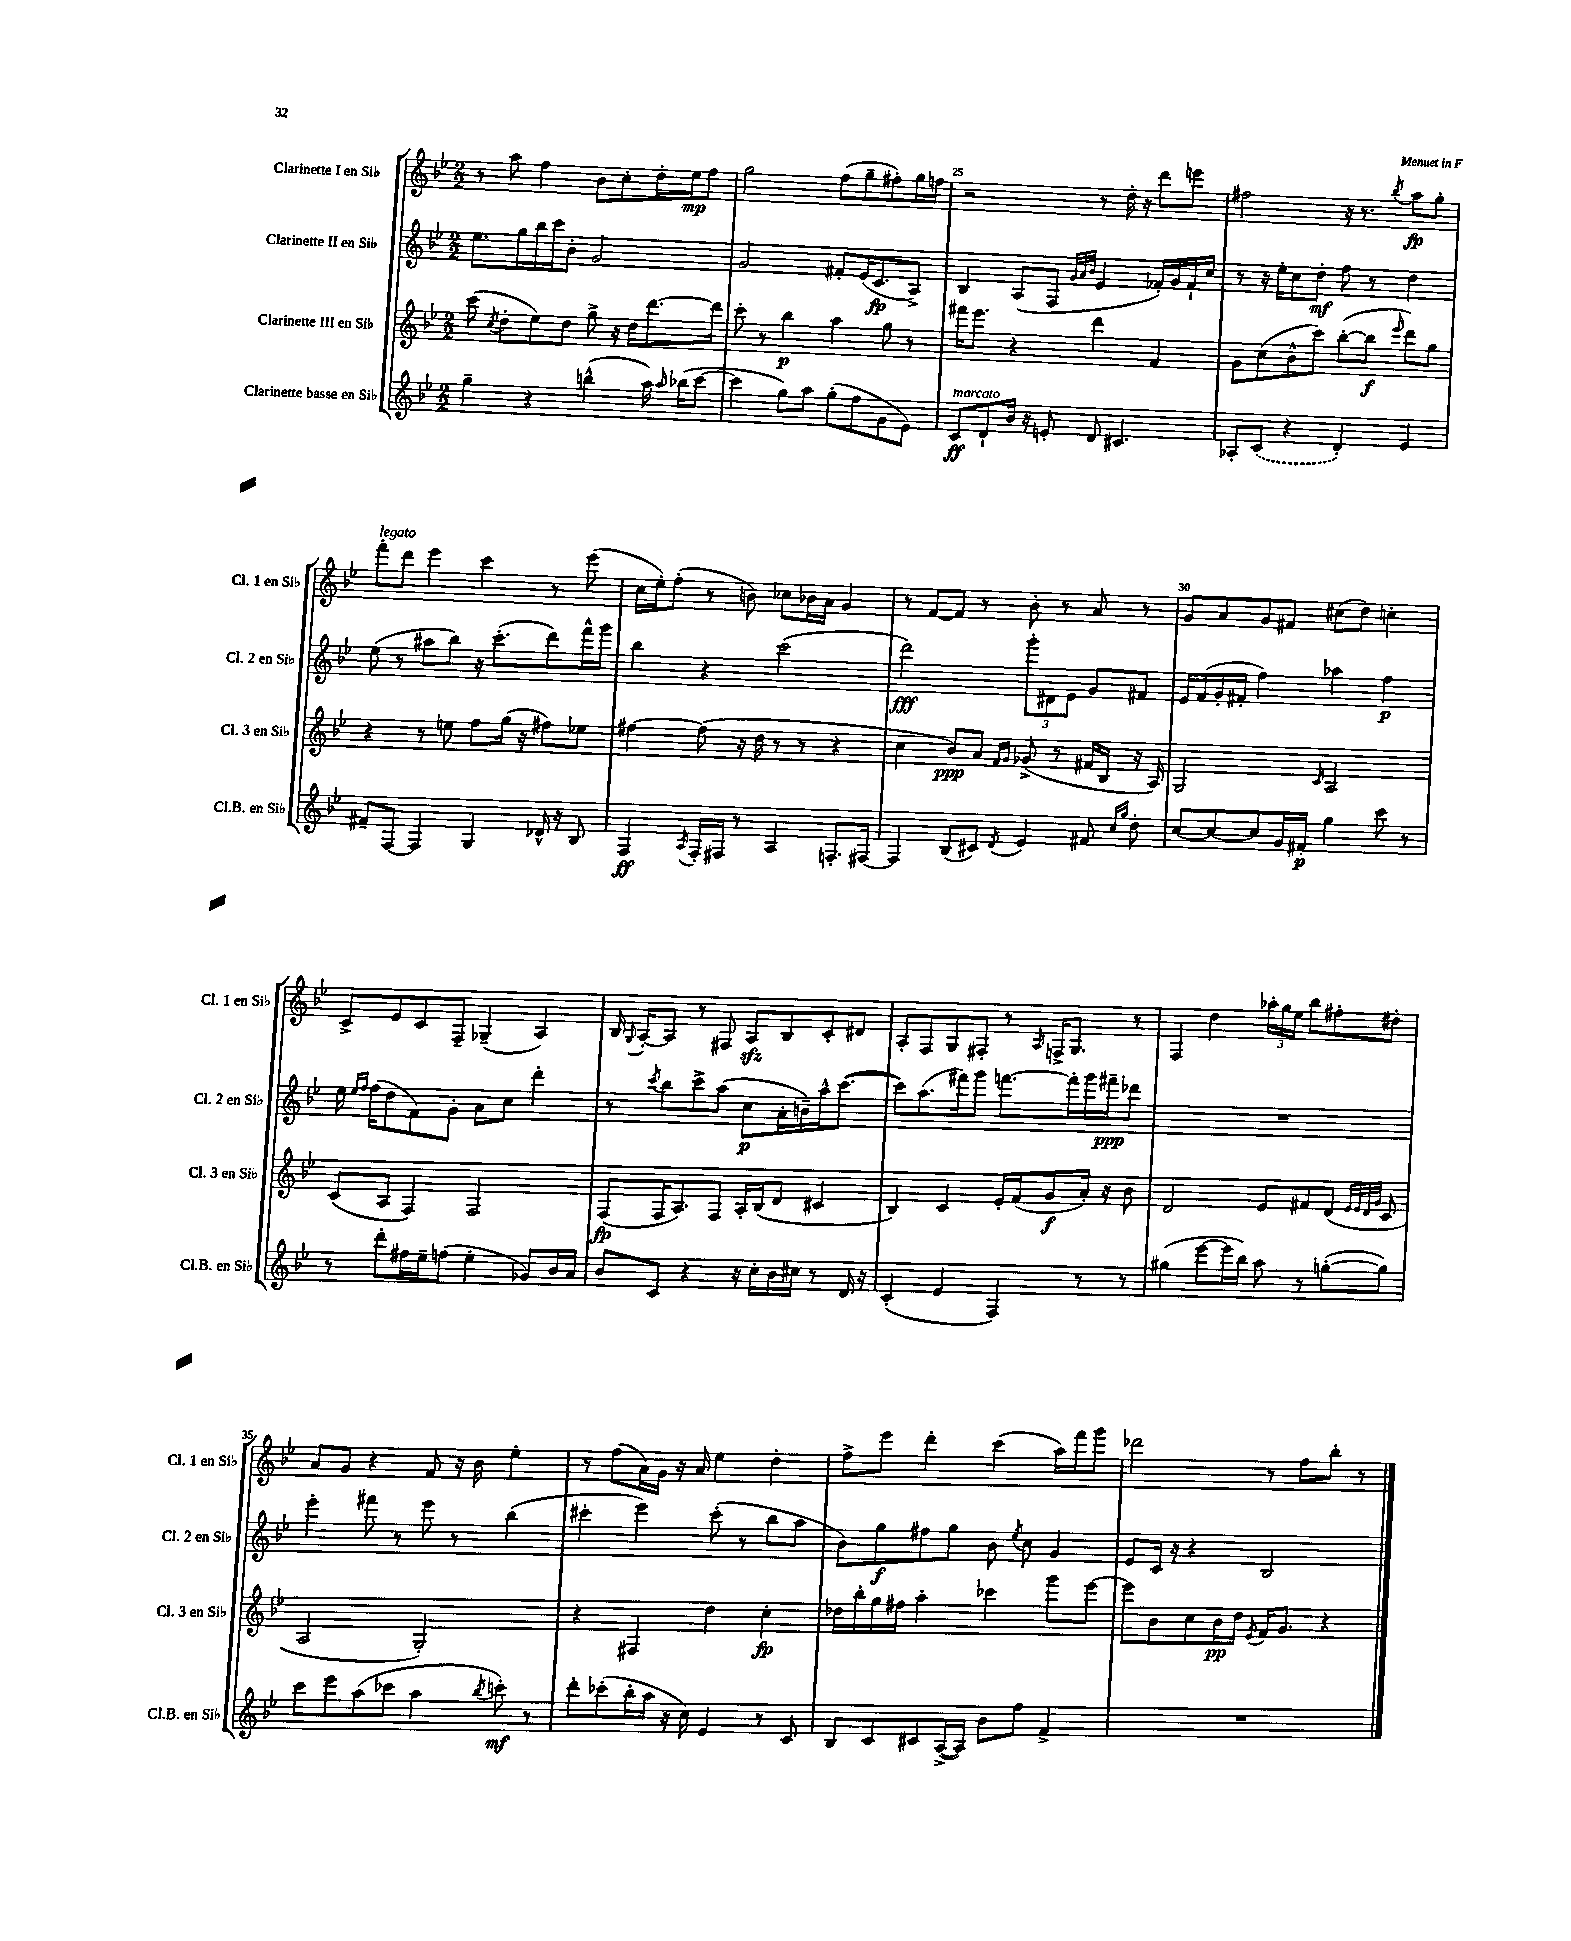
<<
\new StaffGroup <<
\new Staff = "s0" \with { instrumentName = "Clarinette I en Sib" shortInstrumentName = "Cl. 1 en Sib" } {
    \clef treble \key bes \major \numericTimeSignature \time 2/2
    \autoBeamOff r8 a''8 f''4 bes'8[ c''8-. d''16-. ees''16\mp f''8] |
    g''2 f''8[( g''8-- fis''8-.) g''16 f''16] |
    r2 r8 d''16-. r16 d'''8[ e'''8] |
    fis''2 r16 r8. \acciaccatura { bes''8 } a''8[\fp g''8]-. |
    f'''8[-.^\markup { \italic "legato" } d'''8] ees'''4 c'''4 r8 ees'''8( |
    c''16[ ees''16-.) f''8]-.( r8 b'8) ces''8[ bes'16 a'16] g'4 |
    r8 f'8[~ f'8] r8 bes'8-. r8 a'8 r8 |
    g'8[ a'8 g'8 fis'8] cis''8[( d''8]) c''4-. |
    c'8[-> ees'8 c'8 f8]-- ges4--( a4) |
    bes16 \appoggiatura { g8 } a16[~-. a8] r8 fis8 a8[\sfz bes8 c'8-. dis'8] |
    a8[-. f8 g8 fis8]-. r8 \grace { a16 } f16[-> g8.] r8 |
    f4 d''4 \tuplet 3/2 { aes''16[-. g''16 ees''16] } bes''8[ fis''8-. dis''8]-. |
    a'8[ g'8] r4 f'8 r16 bes'16 ees''4-. |
    r8 f''8[( a'16) g'16] r16 a'16 ees''4 d''4-. |
    f''8[-> ees'''8] d'''4-. c'''4( a''16[) f'''16 g'''8] |
    des'''2 r8 f''8[ bes''8]-. r8 \bar "|." |
}
\new Staff = "s1" \with { instrumentName = "Clarinette II en Sib" shortInstrumentName = "Cl. 2 en Sib" } {
    \clef treble \key bes \major \numericTimeSignature \time 2/2
    \autoBeamOff ees''8.[ g''16 bes''16 c'''16 bes'8]-. g'2 |
    g'2 fis'8[-. ees'16( c'8.\fp a8]->) |
    bes4 a8[( f8] \grace { g'32[ a'32 bes'32] } ees'4 fes'16[-.) g'16 fes'16-! c''16] |
    r8 r16 ees''16[-. c''8 d''8]-.\mf f''8 r8 d''4 |
    ees''8( r8 ais''8[ bes''8]) r16 c'''8.[-.( d'''8) f'''16-^ g'''16] |
    bes''4 r4 c'''2( |
    d'''2\fff) \tuplet 3/2 { g'''8[-. dis'8 ees'8] } g'8[ fis'8] |
    ees'16[ f'16( g'16-. fis'16]-. f''4) aes''4 f''4\p |
    ees''16 \grace { ees''16[ f''16] } f''16[( d''8 f'8) g'8]-. a'8[ c''8] d'''4-. |
    r8 \acciaccatura { c'''8 } bes''8[ c'''8-> a''8]( c''8[\p a'16-. b'16--) a''16-^ c'''8.]~( |
    c'''8[) a''8.( fis'''16) g'''8] f'''8.[~ f'''16-. g'''16 fis'''16--\ppp des'''8] |
    R1 |
    ees'''4-. fis'''8 r8 ees'''8 r8 bes''4( |
    cis'''4-. ees'''4) cis'''8-.( r8 bes''8[ a''8] |
    bes'8[) g''8\f fis''8 g''8] bes'8 \acciaccatura { ees''8 } c''8 g'4 |
    ees'8[ c'16] r16 r4 bes2 \bar "|." |
}
\new Staff = "s2" \with { instrumentName = "Clarinette III en Sib" shortInstrumentName = "Cl. 3 en Sib" } {
    \clef treble \key bes \major \numericTimeSignature \time 2/2
    \autoBeamOff c'''8( \acciaccatura { c''8 } d''8[-. ees''8) d''8] g''8-> r16 d''16[ d'''8.~ d'''16] |
    c'''8-. r8 bes''4\p a''4 g''8 r8 |
    fis'''16[ ees'''8.] r4 d'''4 f'4 |
    g'8[ c''8( bes'8-^ c'''8]) bes''8[~-.( bes''8]\f \grace { ees'''16 } d'''8[) g''8] |
    r4 r8 e''8 f''8[ g''16]( r16 fis''8[) ees''8] |
    fis''4~ fis''8( r16 d''16 r8 r8 r4 |
    c''4 bes'8[\ppp) a'8] \grace { f'16[ g'16] } ges'8->( r8 fis'16[ bes16] r16 a16) |
    g2 \grace { c'16 } a2 |
    c'8[( a8] f4) f2 |
    f8[\fp( f16 a8.) f8] a16[-. bes16( d'8] cis'4 |
    bes4) c'4 ees'16[-. f'16( g'8\f a'16]-.) r16 bes'8 |
    d'2 ees'8[ fis'8 d'8]( \grace { ees'32[ ees'32 d'32 g'32] } c'8 |
    a2 g2-.) |
    r4 fis4 d''4 c''4-.\fp |
    des''16[ bes''16-. g''16 fis''16] a''4-. ces'''4 g'''8[ ees'''8]~ |
    ees'''8[ bes'8 c''8 bes'16\pp d''16] \acciaccatura { ees'8 } f'16[ g'8.] r4 \bar "|." |
}
\new Staff = "s3" \with { instrumentName = "Clarinette basse en Sib" shortInstrumentName = "Cl.B. en Sib" } {
    \clef treble \key bes \major \numericTimeSignature \time 2/2
    \autoBeamOff g''4-- r4 b''4-^( a''16) \grace { a''16 } bes''16[( c'''8]~ |
    c'''4 g''8[) a''8] g''8[-.( f''8 g'8 ees'8]) |
    c'8[\ff^\markup { \italic "marcato" } d'8-! bes'16] r16 e'8-. d'8 cis'4. |
    aes8[-. \once \slurDashed c'8]( r4 d'4-.) ees'4 |
    fis'8[-- f8]~ f4 g4 des'16-^ r16 bes8 |
    f4\ff \acciaccatura { a8 } f16[-. fis16] r8 a4 f8.[-. fis16]~ |
    fis4 bes8[( cis'8]) \acciaccatura { d'8 } ees'4 fis'8 \grace { c''16[ g''16] } d''8-. |
    c''8[~ c''8~ c''8 g'16 fis'16]-.\p g''4 c'''8 r8 |
    r8 d'''8[-. fis''16 ees''16-- f''8]( ees''4-. ges'8[) bes'16 a'16] |
    bes'8[ c'8] r4 r16 c''16[-. bes'16 cis''16] r8 d'16 r16 |
    c'4-.( ees'4 f4) r8 r8 |
    gis''4( ees'''8[~ ees'''16 bes''16]) a''8 r8 g''8[~-.( g''8]) |
    c'''8[ ees'''8 a''8( ces'''8] a''4 \acciaccatura { bes''8 } c'''8-.\mf) r8 |
    d'''8[-. ces'''8-.( bes''16-. a''16] r16 c''16) ees'4 r8 c'8 |
    bes8[ c'8 cis'8 a16~->( a16]) bes'8[ f''8] f'4-> |
    R1 \bar "|." |
}
>>
>>
\layout { \context { \Score currentBarNumber = #23 \override BarNumber.break-visibility = ##(#f #t #t) barNumberVisibility = #(every-nth-bar-number-visible 5) } }
